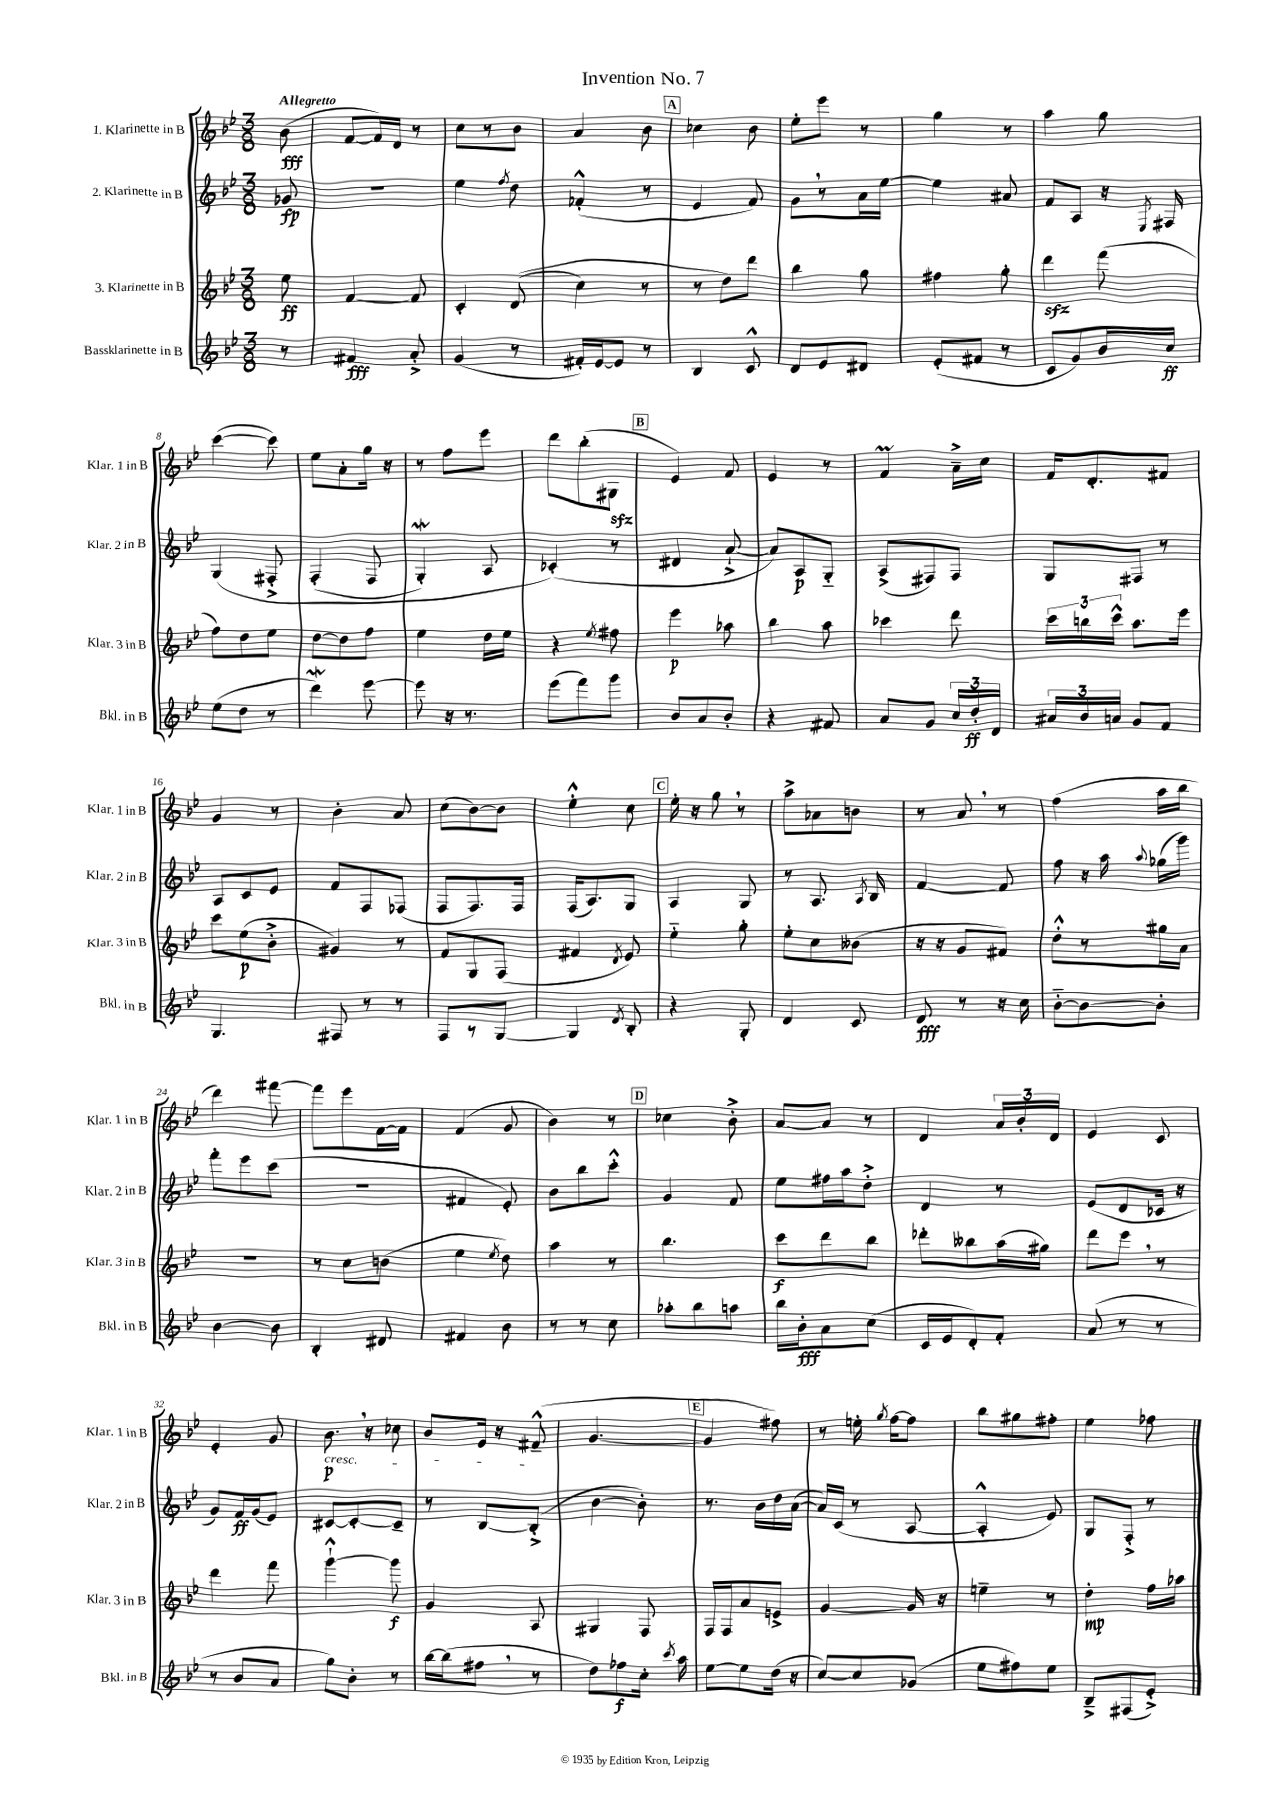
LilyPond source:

\header { title = "Invention No. 7" }
<<
\new StaffGroup <<
\new Staff = "s0" \with { instrumentName = "1. Klarinette in B" shortInstrumentName = "Klar. 1 in B" } {
    \clef treble \key bes \major \numericTimeSignature \time 3/8 \partial 8 \tempo "Allegretto"
    \autoBeamOff bes'8\fff( |
    f'8[~ f'16) d'16] r8 |
    c''8[ r8 bes'8] |
    a'4 bes'8 |
    \mark \markup { \box "A" } ces''4 bes'8 |
    ees''8[-. ees'''8] r8 |
    g''4 r8 |
    a''4 g''8 |
    c'''4~( c'''8) |
    ees''8[ a'8-. g''16] r16 |
    r8 f''8[ ees'''8] |
    d'''8[ bes''8-.( gis8]\sfz |
    \mark \markup { \box "B" } ees'4) f'8 |
    ees'4 r8 |
    f'4\prall a'16[---> c''16] |
    f'16[ d'8.-. fis'8] |
    g'4 r8 |
    bes'4-. a'8 |
    c''8[( bes'8~) bes'8] |
    ees''4-.-^ c''8 |
    \mark \markup { \box "C" } ees''16-. r16 g''8 \breathe r8 |
    a''8[-> aes'8 b'8] |
    r8 a'8 \breathe r8 |
    f''4( a''16[ bes''16] |
    d'''4) fis'''8~ |
    fis'''8[ ees'''8 f'16~ f'16] |
    f'4( g'8 |
    bes'4) r8 |
    \mark \markup { \box "D" } ces''4 bes'8-.-> |
    a'8[~ a'8] r8 |
    d'4 \tuplet 3/2 { a'16[ bes'16-. d'16] } |
    ees'4 c'8 |
    ees'4-. g'8 |
    bes'8.\p\cresc \breathe r16 ces''8 |
    bes'8[ ees'16] r16 fis'8---^\!( |
    g'4.~ |
    \mark \markup { \box "E" } g'4 fis''8) |
    r8 e''16-. \acciaccatura { g''8 } f''16[~ f''8] |
    bes''8[ gis''8 fis''8]-. |
    ees''4 fes''8 \bar "|." |
}
\new Staff = "s1" \with { instrumentName = "2. Klarinette in B" shortInstrumentName = "Klar. 2 in B" } {
    \clef treble \key bes \major \numericTimeSignature \time 3/8 \partial 8
    \autoBeamOff ges'8\fp |
    R4. |
    ees''4 \acciaccatura { f''8 } d''8 |
    fes'4-.-^( r8 |
    \mark \markup { \box "A" } ees'4 f'8) |
    g'8[ \breathe r8 a'16 ees''16]~ |
    ees''4 ais'8 |
    f'8[ a8] r16 \acciaccatura { ees8 } fis16 |
    g4\( fis8-.-> |
    f4-.( f8 |
    g4-.\mordent) a8 |
    ces'4-.(\) r8 |
    \mark \markup { \box "B" } dis'4 a'8~-!-> |
    a'8[) a8\p g8]-_ |
    a8[->( fis8) fis8] |
    g8[ fis8] r8 |
    a8[ c'8 ees'8] |
    f'8[ f8 fes8]( |
    f8[ f8.) f16] |
    f16[( a8.) g8] |
    \mark \markup { \box "C" } a4 g8 |
    r8 a8. \acciaccatura { a8 } bes16 |
    f'4~ f'8 |
    f''8 r16 a''16 \appoggiatura { a''8 } ges''16[( g'''16]) |
    f'''8[-. ees'''8 c'''8]( |
    r4. |
    fis'4 ees'8-.) |
    bes'8[ bes''8 c'''8]-.-^ |
    \mark \markup { \box "D" } g'4 f'8 |
    ees''8[ fis''16 a''16 d''8]-.-> |
    d'4 r8 |
    ees'8[( d'8 ces'16] r16 |
    g'8[) f'16\ff g'16( ees'8]) |
    cis'8[~ cis'8~-. cis'8]-- |
    r8 bes8[~ bes8]-.->( |
    bes'4~ bes'8-.) |
    \mark \markup { \box "E" } r8. bes'16[ d''16 a'16]~( |
    a'16[) c'16]( r8 a8~ |
    a4-.-^ ees'8) |
    g8[ f8]-.-> r8 \bar "|." |
}
\new Staff = "s2" \with { instrumentName = "3. Klarinette in B" shortInstrumentName = "Klar. 3 in B" } {
    \clef treble \key bes \major \numericTimeSignature \time 3/8 \partial 8
    \autoBeamOff ees''8\ff |
    f'4~ f'8 |
    c'4-. d'8(\( |
    c''4) r8 |
    \mark \markup { \box "A" } r8 d''8[\) d'''8] |
    bes''4 g''8 |
    fis''4 g''8-. |
    d'''4\sfz f'''8( |
    f''8[) d''8 ees''8] |
    d''8[~ d''8 f''8] |
    ees''4 d''16[ ees''16] |
    r4 \acciaccatura { ees''8 } fis''8 |
    \mark \markup { \box "B" } ees'''4\p aes''8 |
    bes''4 a''8 |
    ces'''4 d'''8 |
    \tuplet 3/2 { c'''16[ b''16 c'''16]-^ } a''8.[ ees'''16] |
    c'''8[ ees''8\p( bes'8]-.-> |
    gis'4) r8 |
    f'8[ g8 f8]( |
    fis'4 \acciaccatura { d'8 } ees'8) |
    \mark \markup { \box "C" } ees''4-_ g''8-. |
    ees''8[-. c''8 beses'8]( |
    r16 r16 g'8[ fis'8]) |
    d''8[-.-^ r8 gis''16 a'16] |
    R4. |
    r8 c''8[ b'8]( |
    ees''4 \acciaccatura { ees''8 } d''8) |
    a''4 r8 |
    \mark \markup { \box "D" } bes''4. |
    c'''8[\f d'''8 bes''8] |
    des'''8[-. beses''8 a''16( gis''16]) |
    d'''8[ ees'''8] \breathe r8 |
    d'''4 f'''8 |
    g'''4~-!-^ g'''8\f |
    g'4 a8 |
    gis4 f8 |
    \mark \markup { \box "E" } f16[ f16 a'8 e'8]-> |
    g'4~ g'16 r16 |
    e''4-- r8 |
    d''4-.\mp f''16[ aes''16] \bar "|." |
}
\new Staff = "s3" \with { instrumentName = "Bassklarinette in B" shortInstrumentName = "Bkl. in B" } {
    \clef treble \key bes \major \numericTimeSignature \time 3/8 \partial 8
    \autoBeamOff r8 |
    fis'4\fff a'8-.-> |
    g'4( r8 |
    fis'16[-.) ees'16~ ees'8] r8 |
    \mark \markup { \box "A" } bes4 c'8-^ |
    d'8[ ees'8 dis'8] |
    ees'8[-.( fis'8] r8 |
    c'8[ g'8) bes'16 c''16]\ff |
    ees''8[( d''8] r8 |
    d'''4\mordent) ees'''8~ |
    ees'''8 r16 r8. |
    ees'''8[( f'''8) g'''8] |
    \mark \markup { \box "B" } bes'8[ a'8 bes'8]-. |
    r4 fis'8 |
    a'8[ g'8] \tuplet 3/2 { c''16[ d''16-.\ff d'16] } |
    \tuplet 3/2 { ais'16[ bes'16 a'16] } g'8[ f'8] |
    g4. |
    fis8 r8 r8 |
    f8[ r8 g8]~ |
    g4 \acciaccatura { d'8 } bes8-. |
    \mark \markup { \box "C" } r4 g8-. |
    d'4 c'8 |
    d'8\fff r8 r16 c''16 |
    bes'8[~-_ bes'8~ bes'8]-. |
    bes'4~ bes'8 |
    bes4-. dis'8 |
    fis'4 bes'8 |
    r8 r8 c''8 |
    \mark \markup { \box "D" } aes''8[-. bes''8 a''8] |
    bes''16[ bes'16-.\fff a'8 c''8]( |
    c'16[ ees'16 d'8-.) f'8]-. |
    a'8( r8 r8 |
    r8 bes'8[ a'8] |
    g''8[) bes'8]-. r8 |
    bes''16[~ bes''16( fis''8] \breathe r8 |
    d''8[) fes''8\f c''16]-. \acciaccatura { c'''8 } a''16 |
    \mark \markup { \box "E" } ees''8[~ ees''8 d''16]( r16 |
    c''8[~) c''8 ges'8]( |
    ees''8[ fis''8) ees''8] |
    bes8[---> fis8( ees'8]-.->) \bar "|." |
}
>>
>>
